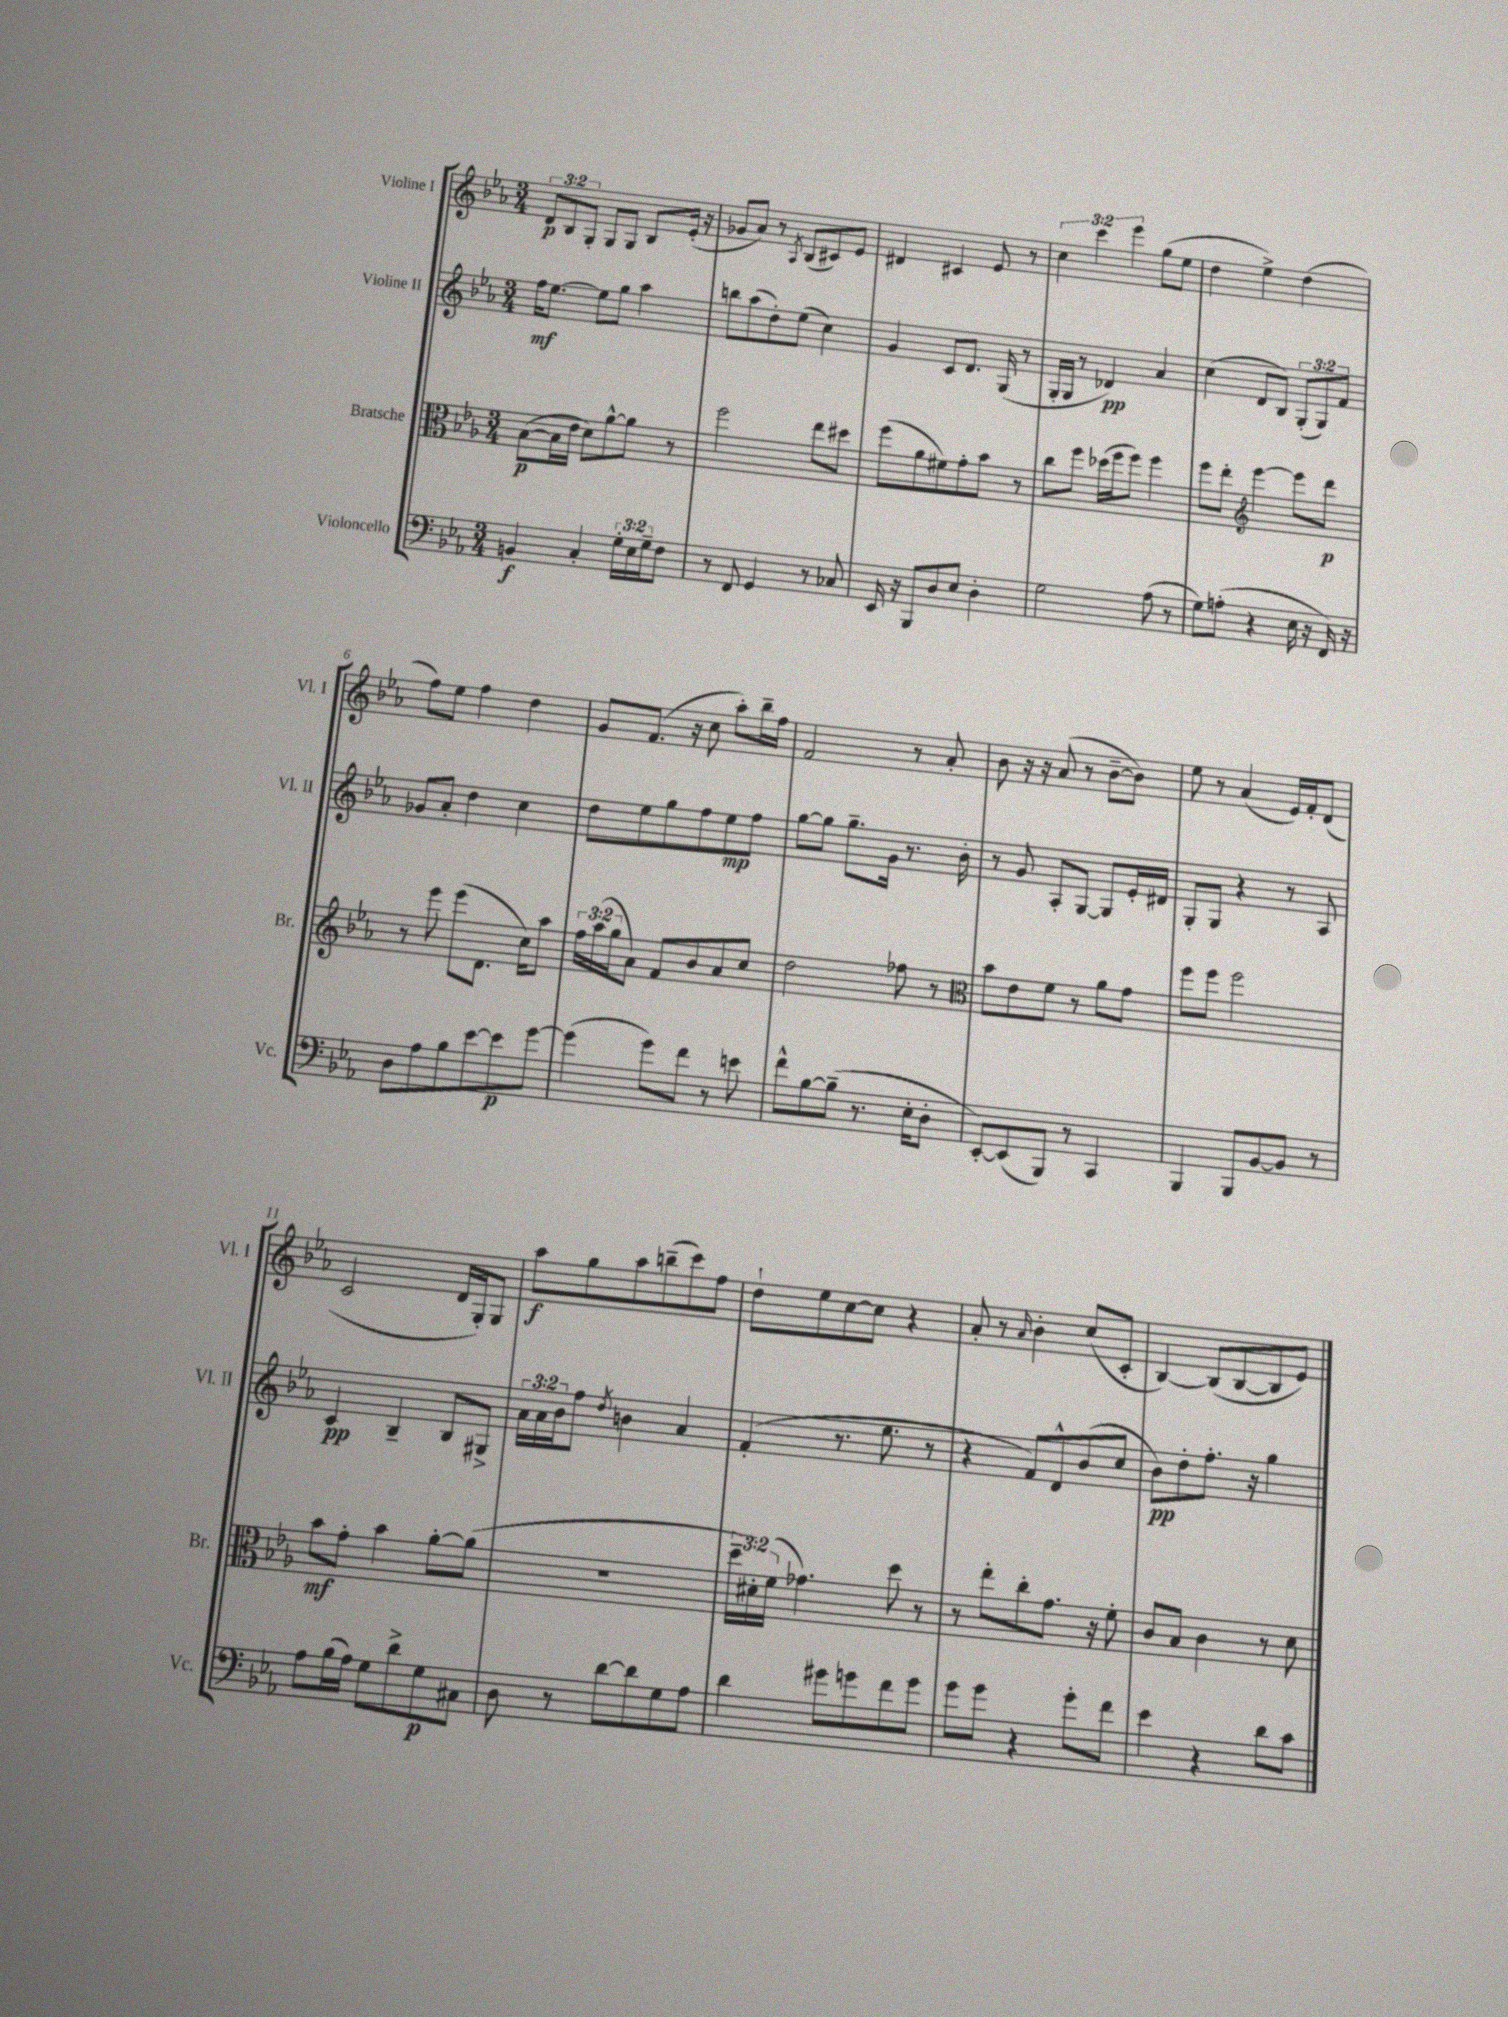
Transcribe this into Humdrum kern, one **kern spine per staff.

**kern	**dynam	**kern	**dynam	**kern	**dynam	**kern	**dynam
*part4	*part4	*part3	*part3	*part2	*part2	*part1	*part1
*staff4	*staff4	*staff3	*staff3	*staff2	*staff2	*staff1	*staff1
*I"Violoncello	*	*I"Bratsche	*	*I"Violine II	*	*I"Violine I	*
*I'Vc.	*	*I'Br.	*	*I'Vl. II	*	*I'Vl. I	*
*clefF4	*	*clefC3	*	*clefG2	*	*clefG2	*
*k[b-e-a-]	*	*k[b-e-a-]	*	*k[b-e-a-]	*	*k[b-e-a-]	*
*M3/4	*	*M3/4	*	*M3/4	*	*M3/4	*
=1	=1	=1	=1	=1	=1	=1	=1
4BBn/	f	([8B-\L	p	16ff\KL	mf	12d/L	p
.	.	.	.	[8.ee-\J	.	.	.
.	.	.	.	.	.	12B-/	.
.	.	16B-\L]	.	.	.	.	.
.	.	.	.	.	.	12G'/J	.
.	.	16e-\JJ	.	.	.	.	.
4C'/	.	8d\L)	.	8ee-\L]	.	8G/L	.
.	.	[8a-^^\	.	8gg\J	.	8G/J	.
24G'\LL	.	8a-\J]	.	4aa-\	.	8B-/L	.
24E-\	.	.	.	.	.	.	.
24G~\J	.	.	.	.	.	.	.
8F\J	.	8r	.	.	.	(16e-'/Jk	.
.	.	.	.	.	.	16r	.
=2	=2	=2	=2	=2	=2	=2	=2
8r	.	2ff\	.	8bbn\L	.	8g-X/L	.
8FF/	.	.	.	(8aa-\	.	8a-/J)	.
4GG/	.	.	.	8dd'\)	.	8r	.
.	.	.	.	.	.	8qA-/	.
.	.	.	.	(8ee-\J	.	(8B-/L	.
8r	.	8ee-\L	.	4cc\)	.	8c#X/)	.
8C-X/	.	8dd#X\J	.	.	.	8e-/J	.
=3	=3	=3	=3	=3	=3	=3	=3
16EE-/	.	(8ff\L	.	4g/	.	4d#X/	.
16r	.	.	.	.	.	.	.
8BBB-/L	.	8a-\	.	.	.	.	.
8D/	.	8f#X\)	.	8c/L	.	4c#X/	.
8E-/J	.	8g'\	.	8.d/J	.	.	.
4D'\	.	8b-\J	.	.	.	8e-/	.
.	.	.	.	(16G/	.	.	.
.	.	8r	.	8r	.	8r	.
=4	=4	=4	=4	=4	=4	=4	=4
2G\	.	8cc\L	.	16G'/LL	.	6cc\	.
.	.	.	.	16G/JJ	.	.	.
.	.	8ff\J	.	8r	.	.	.
.	.	.	.	.	.	6ccc\	.
.	.	(16dd-X\LL	.	4d-X/)	pp	.	.
.	.	16ff\J	.	.	.	.	.
.	.	.	.	.	.	6eee-\	.
.	.	8ff\J)	.	.	.	.	.
(8A-\	.	4ff\	.	4a-/	.	(8gg\L	.
8r	.	.	.	.	.	8ee-\J	.
=5	=5	=5	=5	=5	=5	=5	=5
8G\L)	.	8ff\L	.	(4cc\	.	4dd\	.
(8An'\J	.	8ee-'\J	.	.	.	.	.
*	*	*clefG2	*	*	*	*	*
4r	.	[4eee-\	.	8d/L	.	4ee-^\)	.
.	.	.	.	8B-/J)	.	.	.
16E-\	.	8eee-\L]	.	(12G'/L	.	(4dd\	.
16r	.	.	.	.	.	.	.
.	.	.	.	12G/)	.	.	.
16FF/)	.	8ddd\J	p	.	.	.	.
.	.	.	.	12f/J	.	.	.
16r	.	.	.	.	.	.	.
!!LO:LB:g=z
=6	=6	=6	=6	=6	=6	=6	=6
8D\L	.	8r	.	8g-X/L	.	8ff\L)	.
8A-\	.	8eee-\	.	8a-'/J	.	8ee-\J	.
8B-\	.	(8eee-\L	.	4dd\	.	4ff\	.
[8e-\	.	8.d\J	.	.	.	.	.
8e-\]	p	.	.	4cc\	.	4dd\	.
.	.	16cc\KL)	.	.	.	.	.
[8g\J	.	8aa-\J	.	.	.	.	.
=7	=7	=7	=7	=7	=7	=7	=7
(4g\]	.	24ff\LL	.	8dd\L	.	8g/L	.
.	.	(24aa-\	.	.	.	.	.
.	.	24gg\J	.	.	.	.	.
.	.	8a-\J)	.	8ee-\	.	(8.f/J	.
8g\L)	.	8f/L	.	8gg\	.	.	.
.	.	.	.	.	.	16r	.
8f\J	.	8b-/	.	8ff\	.	8cc\	.
8r	.	8a-/	.	8ee-\	mp	8aa-'\L)	.
8en\	.	8cc/J	.	8ff\J	.	16bb-~\L	.
.	.	.	.	.	.	16ff\JJ	.
=8	=8	=8	=8	=8	=8	=8	=8
8f^^\L	.	2dd\	.	[8gg\L	.	2f/	.
[8B-\	.	.	.	8gg\J]	.	.	.
(8B-~\J]	.	.	.	8.gg~\L	.	.	.
8.r	.	.	.	.	.	.	.
.	.	.	.	16g\Jk	.	.	.
.	.	8ff-X\	.	8.r	.	8r	.
16E-'\KL	.	.	.	.	.	.	.
8D'\J	.	8r	.	.	.	8a-'/	.
.	.	.	.	16b-'\	.	.	.
=9	=9	=9	=9	=9	=9	=9	=9
*	*	*clefC3	*	*	*	*	*
[8EE-'/L)	.	8b-\L	.	8r	.	8b-\	.
(8EE-/]	.	8e-\	.	8g/	.	16r	.
.	.	.	.	.	.	16r	.
8BBB-/J)	.	8f\J	.	8A-'/L	.	(8a-/	.
8r	.	8r	.	[8G/J	.	8r	.
4CC/	.	8a-\L	.	8G/L]	.	[8b-~\L	.
.	.	8g\J	.	16e-'/L	.	8b-\J])	.
.	.	.	.	16d#X/JJ	.	.	.
=10	=10	=10	=10	=10	=10	=10	=10
4BBB-/	.	8ff\L	.	8G'/L	.	8ee-\	.
.	.	8ff\J	.	8G/J	.	8r	.
8BBB-/L	.	2ff\	.	4r	.	(4a-/	.
[8BB-/	.	.	.	.	.	.	.
8BB-/J]	.	.	.	8r	.	16e-/LL)	.
.	.	.	.	.	.	16f'/J	.
8r	.	.	.	8A-/	.	(8d/J	.
!!LO:LB:g=z
=11	=11	=11	=11	=11	=11	=11	=11
8A-\L	.	8b-\L	mf	4c/	pp	2c/	.
(16B-\L	.	8g'\J	.	.	.	.	.
16A-\JJ)	.	.	.	.	.	.	.
8G\L	.	4b-\	.	4B-~/	.	.	.
8d^\	.	.	.	.	.	.	.
8G\	p	[8a-'\L	.	8B-/L	.	16d/LL	.
.	.	.	.	.	.	16G'/J)	.
8C#X\J	.	(8a-\J]	.	8G#X^/J	.	8G/J	.
=12	=12	=12	=12	=12	=12	=12	=12
8D\	.	2.r	.	24a-\LL	.	8aa-\L	f
.	.	.	.	24a-\	.	.	.
.	.	.	.	24b-\J	.	.	.
8r	.	.	.	8ff\J	.	8gg\	.
.	.	.	.	8qdd/	.	.	.
[8d\L	.	.	.	4bn\	.	8aa-\	.
8d\]	.	.	.	.	.	(8bbn~\	.
8G\	.	.	.	4a-/	.	8ccc\)	.
8A-\J	.	.	.	.	.	8ff\J	.
=13	=13	=13	=13	=13	=13	=13	=13
4d\	.	24dd~\LL	.	(4f'/	.	8dd`\L	.
.	.	24d#X'\)	.	.	.	.	.
.	.	(24f\JJ	.	.	.	.	.
.	.	4.g-X\)	.	.	.	8ee-\	.
8g#X\L	.	.	.	8.r	.	[8cc\	.
8gn\	.	.	.	.	.	8cc\J]	.
.	.	.	.	8.ee-\	.	.	.
8f\	.	8dd\	.	.	.	4r	.
8g\J	.	8r	.	8r	.	.	.
=14	=14	=14	=14	=14	=14	=14	=14
8g\L	.	8r	.	4r	.	8a-'/	.
8g\J	.	8ee-'\L	.	.	.	8r	.
.	.	.	.	.	.	16qqa-/	.
4r	.	8cc'\	.	8f/L)	.	4b-'\	.
.	.	8.g\J	.	8d^^/	.	.	.
8g'\L	.	.	.	(8b-/	.	(8cc/L	.
.	.	16r	.	.	.	.	.
8f\J	.	8f'\	.	8cc/J	.	8c'/J	.
=15	=15	=15	=15	=15	=15	=15	=15
4e-\	.	8c/L	.	8b-\L)	pp	[4B-/)	.
.	.	8B-/J	.	8dd'\	.	.	.
4r	.	4c\	.	8.ff'\J	.	(8B-/L]	.
.	.	.	.	.	.	[8B-/	.
.	.	.	.	16r	.	.	.
8d\L	.	8r	.	4gg\	.	8B-/]	.
8c\J	.	8d\	.	.	.	8e-/J)	.
==	==	==	==	==	==	==	==
*-	*-	*-	*-	*-	*-	*-	*-
